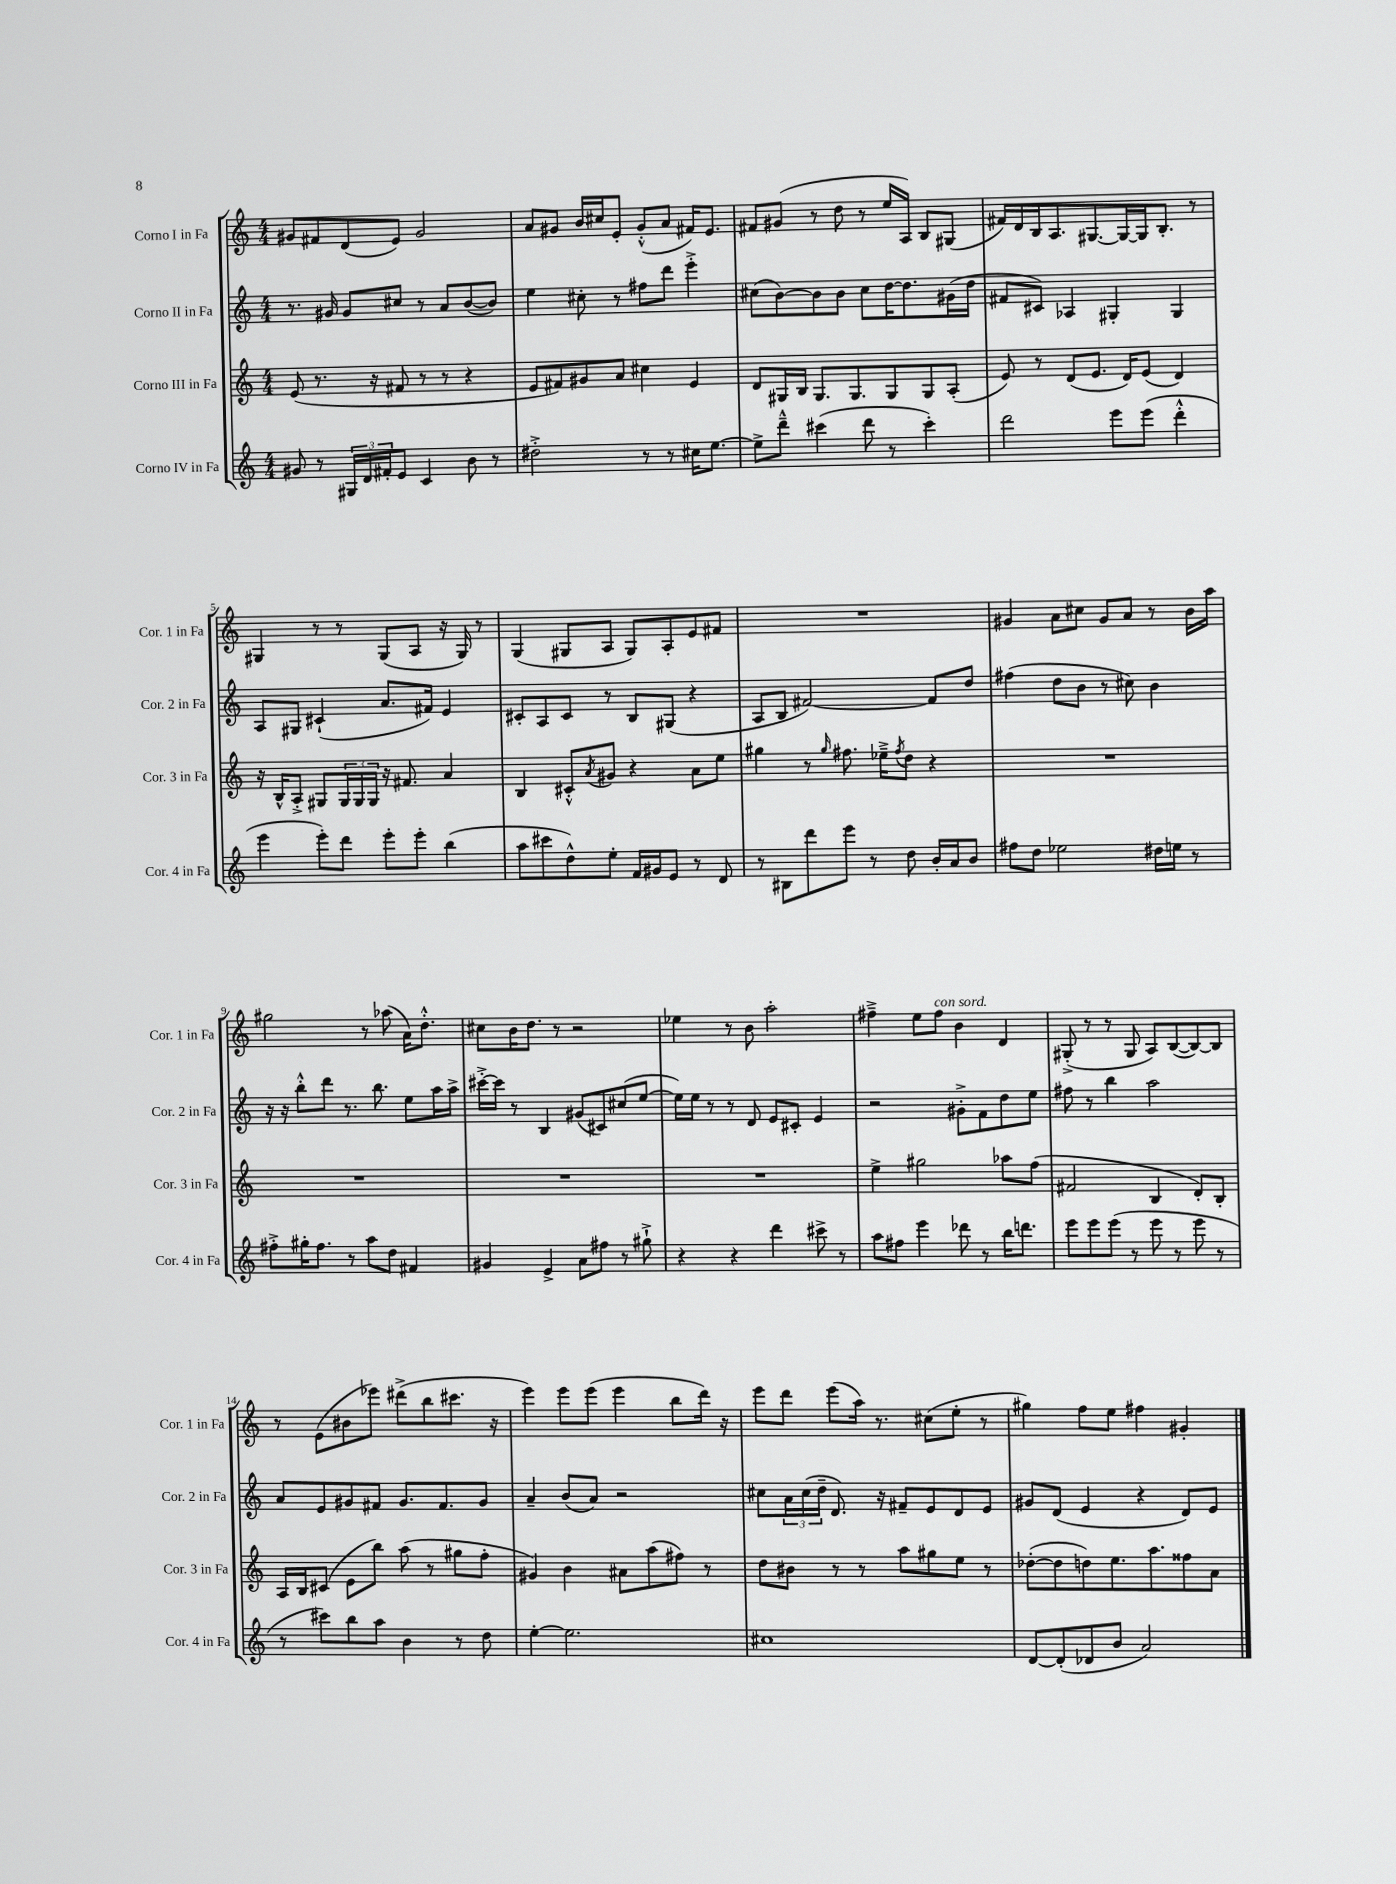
<<
\new StaffGroup <<
\new Staff = "s0" \with { instrumentName = "Corno I in Fa" shortInstrumentName = "Cor. 1 in Fa" } {
    \clef treble \key c \major \numericTimeSignature \time 4/4
    gis'8 fis'8 d'8( e'8) gis'2 |
    a'8 gis'8 b'16 cis''16 e'8-. gis'8-.-^( a'8 fis'16) e'8. |
    fis'8 gis'8( r8 d''8 r8 e''16 a16) b8 gis8( |
    fis'16) d'16 b16 a8. gis8.~ gis16~ gis16 b8.-. r8 |
    gis4 r8 r8 gis8( a8 r16 gis16) r8 |
    g4( gis8 a8 gis8) a8-. e'8 fis'8 |
    R1 |
    gis'4 a'8 cis''8 gis'8 a'8 r8 b'16 a''16 |
    gis''2 r8 aes''8( a'16) d''8.-.-^ |
    cis''8 b'16 d''8. r8 r2 |
    ees''4 r8 b'8 a''2-. |
    fis''4---> e''8 fis''8^\markup { \italic "con sord." } b'4 d'4 |
    gis8-.->( r8 r8 gis8 a8) b8~( b8~) b8 |
    r8 e'8( bis'8 ees'''8) dis'''8->( b''8 cis'''8. r16 |
    e'''4) e'''8 e'''8( e'''4 b''8 d'''16) r16 |
    e'''8 d'''8 e'''8( a''16) r8. cis''8( e''8-. r8 |
    gis''4) f''8 e''8 fis''4 gis'4-. \bar "|." |
}
\new Staff = "s1" \with { instrumentName = "Corno II in Fa" shortInstrumentName = "Cor. 2 in Fa" } {
    \clef treble \key c \major \numericTimeSignature \time 4/4
    r8. gis'16 gis'8 cis''8 r8 a'8 b'8~( b'8) |
    e''4 cis''8-. r8 fis''8 d'''8 e'''4-.-> |
    cis''8( b'8~) b'8 b'8 cis''8 d''16~ d''8. gis'16( d''16 |
    fis'8 cis'8) aes4 gis4-. gis4 |
    a8 gis8 cis'4-!( a'8. fis'16) e'4 |
    cis'8-. a8 cis'8 r8 b8 gis8( r4 |
    a8 b8 fis'2~) fis'8 d''8 |
    fis''4( d''8 b'8 r8 cis''8) b'4 |
    r16 r16 b''8-.-^ d'''8 r8. b''8. e''8 a''16 a''16-> |
    cis'''16~-.-> cis'''16 r8 b4 gis'8( cis'8) cis''8( e''8~ |
    e''16) e''16 r8 r8 d'8 e'8 cis'8-. e'4 |
    r2 gis'8-.-> f'8 d''8 e''8 |
    fis''8 r8 b''4 a''2 |
    a'8 e'8 gis'8 fis'8 gis'8. fis'8. gis'8 |
    a'4-- b'8( a'8) r2 |
    cis''8 \tuplet 3/2 { a'16 cis''16( d''16-- } d'8.) r16 fis'8-- e'8 d'8 e'8 |
    gis'8 d'8( e'4 r4 d'8) e'8 \bar "|." |
}
\new Staff = "s2" \with { instrumentName = "Corno III in Fa" shortInstrumentName = "Cor. 3 in Fa" } {
    \clef treble \key c \major \numericTimeSignature \time 4/4
    e'8( r8. r16 fis'8 r8 r8 r4 |
    e'8 fis'8) gis'8 a'8 cis''4 e'4 |
    d'8 gis16 b16 gis8. gis8. gis8 gis8 a8-.( |
    e'8) r8 d'8( e'8. d'16) e'8( d'4) |
    r16 b16-^ a8-.-> gis8 \tuplet 3/2 { gis16 gis16 gis16 } r16 fis'8. a'4 |
    b4 cis'8-.-^ \acciaccatura { a'8 } gis'8 r4 a'8 e''8 |
    gis''4 r8 \grace { gis''16 } fis''8. ees''16---> \acciaccatura { fis''8 } d''8 r4 |
    R1 |
    R1 |
    R1 |
    R1 |
    e''4-> gis''2 aes''8 f''8( |
    fis'2 b4 d'8-.) b8-. |
    a16 b16 cis'8( e'8 b''8) a''8( r8 gis''8 f''8-. |
    gis'4) b'4 ais'8 a''8( fis''8) r8 |
    d''8 bis'8 r8 r8 a''8 gis''8 e''8 r8 |
    des''8~-.( des''8 d''8) e''8. a''8. fisis''8 a'8 \bar "|." |
}
\new Staff = "s3" \with { instrumentName = "Corno IV in Fa" shortInstrumentName = "Cor. 4 in Fa" } {
    \clef treble \key c \major \numericTimeSignature \time 4/4
    gis'8 r8 \tuplet 3/2 { gis16 d'16 fis'16-. } e'8 c'4 b'8 r8 |
    dis''2-.-> r8 r8 cis''16 e''8.~ |
    e''8-> d'''8---^ cis'''4( d'''8 r8 cis'''4-.) |
    d'''2 e'''8 e'''8( d'''4-.-^ |
    e'''4 e'''8-.) d'''8 e'''8-. e'''8-. b''4( |
    a''8 cis'''8 d''8-^) e''8-. f'16 gis'16 e'8 r8 d'8 |
    r8 bis8 d'''8 e'''8 r8 d''8 b'16-. a'16 b'8 |
    fis''8 d''8 ees''2 dis''16 e''16 r8 |
    fis''8-.-> gis''16-. fis''8. r8 a''8 d''8 fis'4 |
    gis'4 e'4-> a'8 fis''8 r8 gis''8-!-> |
    r4 r4 d'''4 cis'''8-> r8 |
    a''8 fis''8 e'''4 des'''8 r8 b''16 d'''8. |
    e'''8 e'''8 e'''8( r8 e'''8 r8 e'''8 r8 |
    r8 cis'''8) b''8 a''8 b'4 r8 d''8 |
    e''4~-. e''2. |
    cis''1 |
    d'8~ d'8-.( des'8 b'8 a'2) \bar "|." |
}
>>
>>
